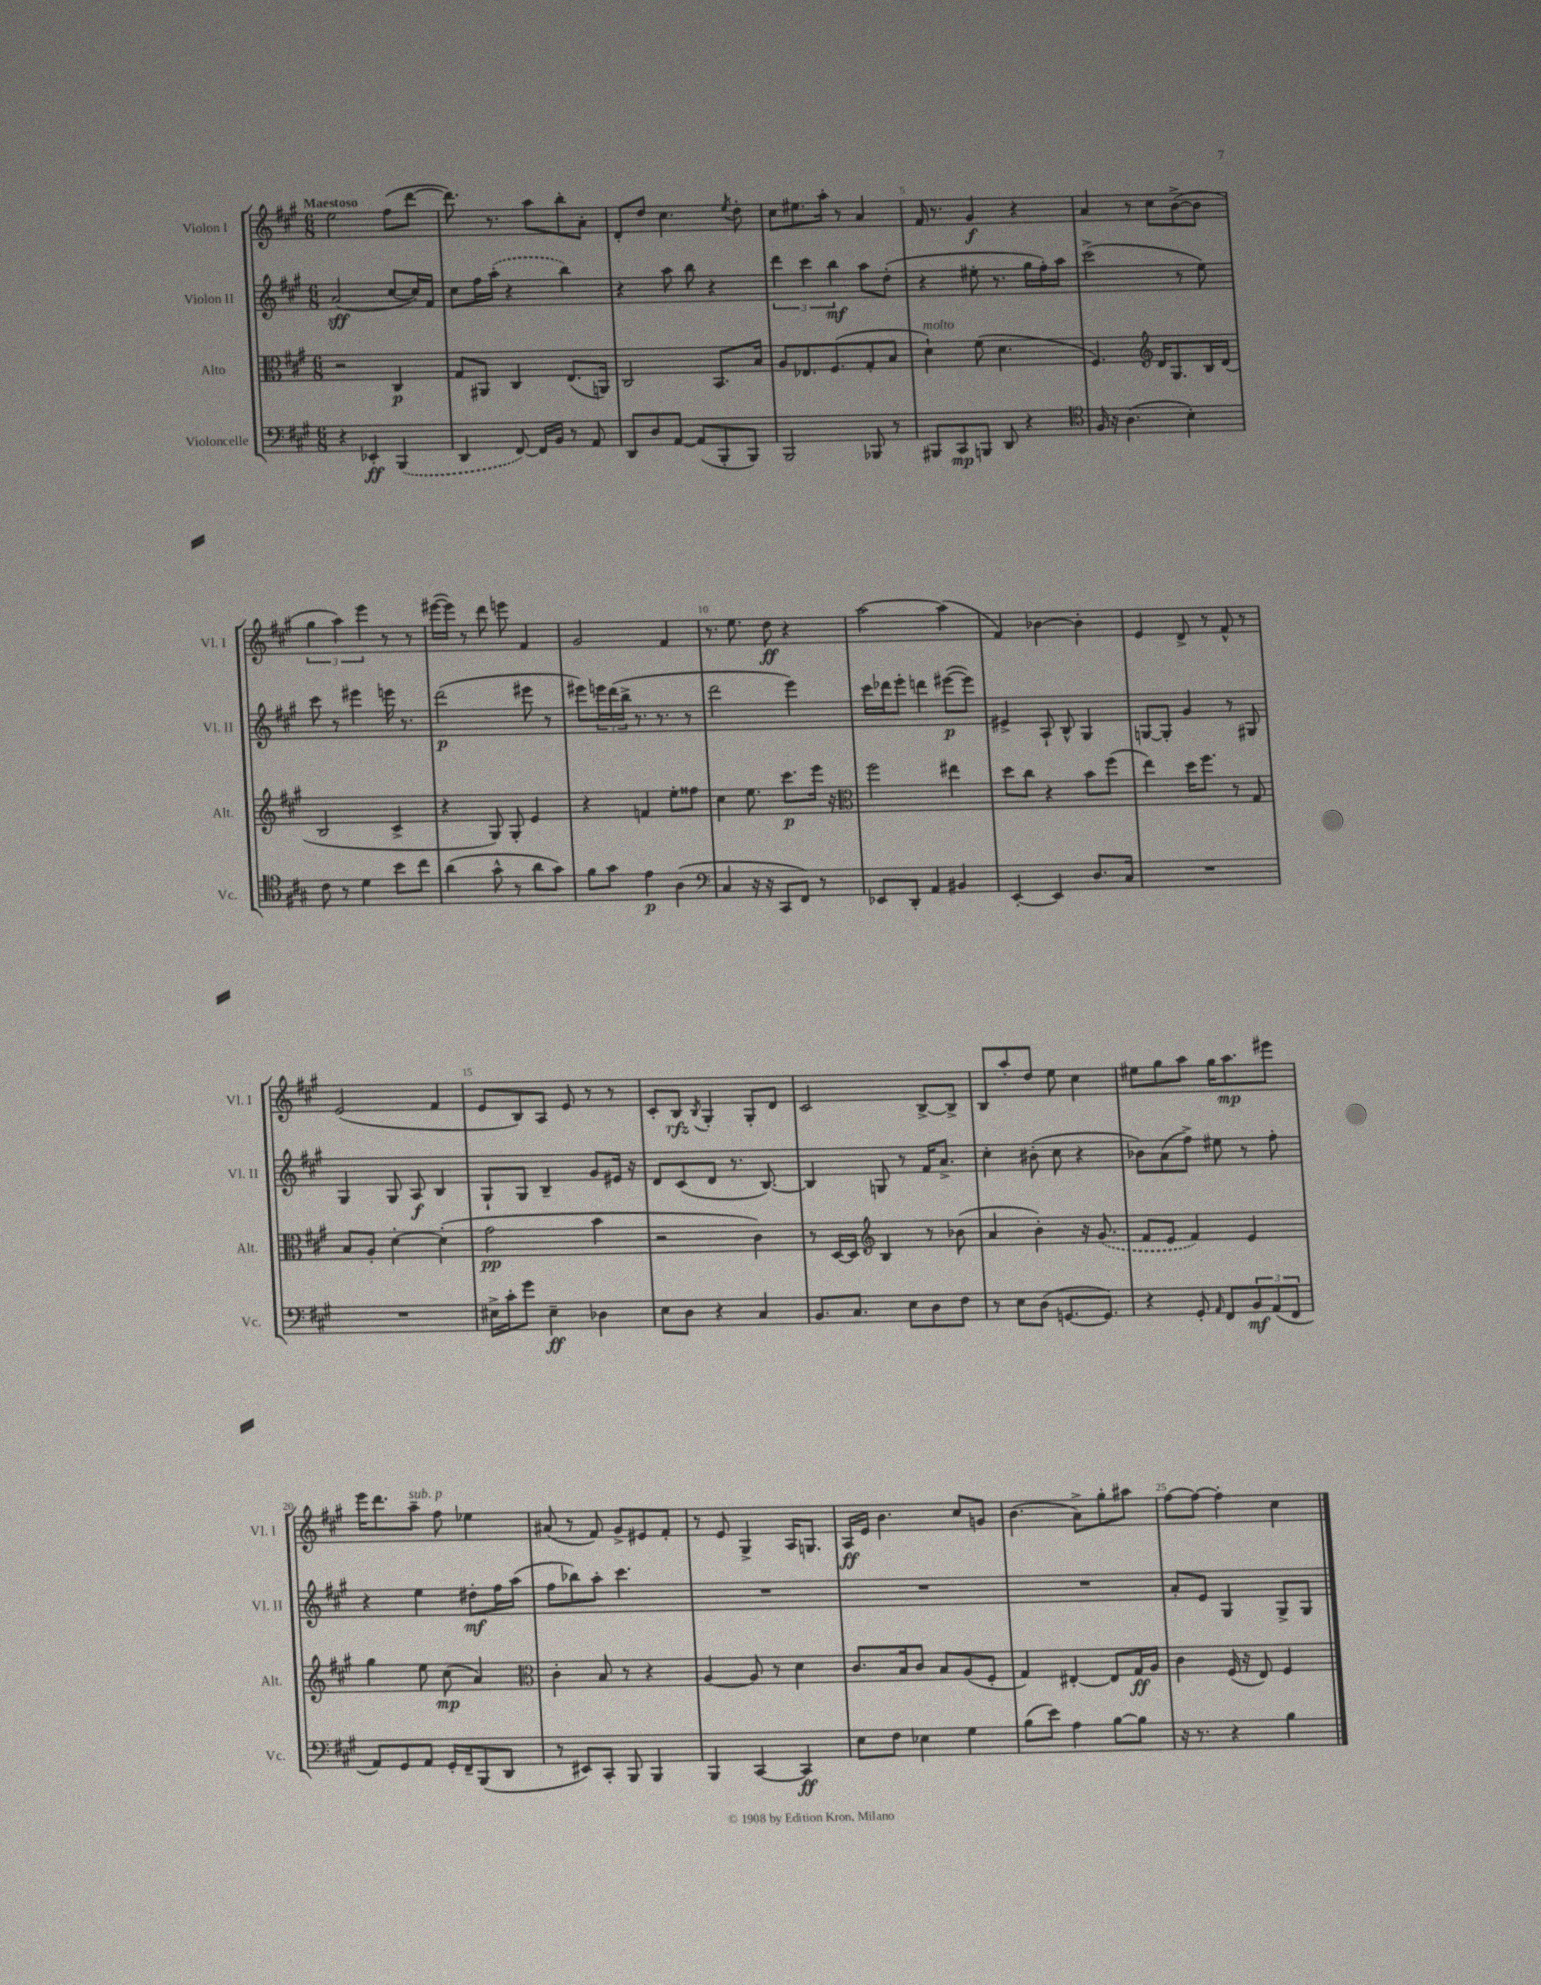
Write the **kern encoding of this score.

**kern	**dynam	**kern	**dynam	**kern	**dynam	**kern	**dynam
*part4	*part4	*part3	*part3	*part2	*part2	*part1	*part1
*staff4	*staff4	*staff3	*staff3	*staff2	*staff2	*staff1	*staff1
*I"Violoncelle	*	*I"Alto	*	*I"Violon II	*	*I"Violon I	*
*I'Vc.	*	*I'Alt.	*	*I'Vl. II	*	*I'Vl. I	*
*clefF4	*	*clefC3	*	*clefG2	*	*clefG2	*
*k[f#c#g#]	*	*k[f#c#g#]	*	*k[f#c#g#]	*	*k[f#c#g#]	*
*M6/8	*	*M6/8	*	*M6/8	*	*M6/8	*
=1	=1	=1	=1	=1	=1	=1	=1
!	!	!	!	!	!	!LO:TX:a:B:t=Maestoso	!
4r	.	2r	.	(2a/	sff	2ee\	.
4EE-X'/	ff	.	.	.	.	.	.
(4BBB/	.	4C#/	p	[8cc#/L	.	(8ff#\L	.
.	.	.	.	16cc#/L])	.	[8ddd\J	.
.	.	.	.	16f#/JJ	.	.	.
=2	=2	=2	=2	=2	=2	=2	=2
4DD/	.	8G#/L	.	8cc#\L	.	8.ddd\])	.
.	.	8AA#X/J	.	16ff#\L	.	.	.
.	.	.	.	(16aa'\JJ	.	8.r	.
[8FF#/)	.	4C#/	.	4r	.	.	.
16FF#/LL]	.	.	.	.	.	8aa\L	.
16BB/JJ	.	.	.	.	.	.	.
8r	.	(8.E/L	.	4bb\)	.	8bb'\	.
8AA/	.	.	.	.	.	8a'\J	.
.	.	16AAn/Jk)	.	.	.	.	.
=3	=3	=3	=3	=3	=3	=3	=3
8DD/L	.	2C#/	.	4r	.	8d'/L	.
8D/	.	.	.	.	.	8dd/J	.
[8AA/J	.	.	.	8aa\	.	4.cc#\	.
(8AA/L]	.	.	.	8bb\	.	.	.
8BBB'/	.	8.BB/L	.	4r	.	.	.
.	.	.	.	.	.	8qee/	.
8BBB/J)	.	.	.	.	.	8dd'\	.
.	.	16B/Jk	.	.	.	.	.
=4	=4	=4	=4	=4	=4	=4	=4
2BBB/	.	8A/L	.	6ddd\	.	8cc#\L	.
.	.	8.E-X/	.	.	.	8.ee#X\	.
.	.	.	.	6ccc#\	.	.	.
.	.	(8.F#/	.	.	.	16aa'\Jk	.
.	.	.	.	6bb\	mf	.	.
.	.	.	.	.	.	8r	.
8BBB-X/	.	8G#'/	.	8aa\L	.	4a/	.
8r	.	8B/J	.	(8dd'\J	.	.	.
=5	=5	=5	=5	=5	=5	=5	=5
!	!	!LO:TX:a:i:t=molto	!	!	!	!	!
8BBB#X/L	.	4d`\)	.	4r	.	16f#/	.
.	.	.	.	.	.	8.r	.
8CC#/	mp	.	.	.	.	.	.
8BBBn/J	.	(8f#\	.	8ee#X'\	.	4g#/	f
8DD/	.	4.d\	.	8.r	.	.	.
4r	.	.	.	.	.	4r	.
.	.	.	.	16gg#\LL	.	.	.
.	.	.	.	16ff#'\)	.	.	.
.	.	.	.	16aa\JJ	.	.	.
=6	=6	=6	=6	=6	=6	=6	=6
*clefC4	*	*	*	*	*	*	*
16F#/	.	4.F#/)	.	(2ccc#^\	.	4a/	.
16r	.	.	.	.	.	.	.
(4.A\	.	.	.	.	.	.	.
.	.	.	.	.	.	8r	.
*	*	*clefG2	*	*	*	*	*
.	.	16d/KL	.	.	.	8cc#\L	.
.	.	8.G#/	.	.	.	.	.
4B'\)	.	.	.	8r	.	([8b^\	.
.	.	16B/L	.	8ee\)	.	8b\J]	.
.	.	(16d/JJ	.	.	.	.	.
!!LO:LB:g=z
=7	=7	=7	=7	=7	=7	=7	=7
8c#\	.	2B/	.	8ccc#\	.	6gg#\	.
8r	.	.	.	8r	.	.	.
.	.	.	.	.	.	6aa\)	.
4d\	.	.	.	4eee#X\	.	.	.
.	.	.	.	.	.	6eee\	.
8b\L	.	4c#^/	.	16eeen\	.	8r	.
.	.	.	.	8.r	.	.	.
8cc#\J	.	.	.	.	.	8r	.
=8	=8	=8	=8	=8	=8	=8	=8
(4a\	.	4r	.	(2ddd\	p	([16eee#X\LL	.
.	.	.	.	.	.	16eee#\JJ])	.
.	.	.	.	.	.	8r	.
8g#^^\	.	8G#/)	.	.	.	8ddd\	.
8r	.	8G#'/	.	.	.	8eeen\	.
8a\L	.	4e/	.	8eee#X\	.	4f#/	.
8g#\J)	.	.	.	8r	.	.	.
=9	=9	=9	=9	=9	=9	=9	=9
8f#\L	.	4r	.	8eee#X\L)	.	2g#/	.
8g#\J	.	.	.	24eeen\L	.	.	.
.	.	.	.	(24ddd\	.	.	.
.	.	.	.	24bb^\JJ	.	.	.
4e\	p	4fn/	.	8.r	.	.	.
.	.	.	.	8.r	.	.	.
(4A\	.	8ee'\L	.	.	.	4f#/	.
.	.	8ff##X\J	.	8r	.	.	.
=10	=10	=10	=10	=10	=10	=10	=10
*clefF4	*	*	*	*	*	*	*
4C#/	.	4cc#\	.	2ddd\	.	8.r	.
.	.	.	.	.	.	8.ee\	.
16r	.	8.ee\	.	.	.	.	.
16r	.	.	.	.	.	.	.
8CC#/L	.	.	.	.	.	8dd\	ff
.	.	8.ccc#\L	p	.	.	.	.
8FF#/J)	.	.	.	4eee\)	.	4r	.
8r	.	16eee\Jk	.	.	.	.	.
.	.	16r	.	.	.	.	.
=11	=11	=11	=11	=11	=11	=11	=11
*	*	*clefC3	*	*	*	*	*
8EE-X/L	.	2ff#\	.	16ccc#\LL	.	[2aa\	.
.	.	.	.	16ddd-X\J	.	.	.
8DD'/J	.	.	.	8eee'\J	.	.	.
4AA/	.	.	.	4dddn\	.	.	.
4BB#X/	.	4ee#X\	.	([8eee#X\L	p	(4aa\]	.
.	.	.	.	8eee#\J])	.	.	.
=12	=12	=12	=12	=12	=12	=12	=12
[4EE'/	.	8dd\L	.	4e#X^/	.	4f#/)	.
.	.	8cc#\J	.	.	.	.	.
4EE/]	.	4r	.	8A`/	.	[4b-X\	.
.	.	.	.	8B^^/	.	.	.
8.D/L	.	8b\L	.	4G#/	.	4b-'\]	.
.	.	(8ff#\J	.	.	.	.	.
16C#/Jk	.	.	.	.	.	.	.
=13	=13	=13	=13	=13	=13	=13	=13
2.r	.	4ee\)	.	[8Gn/L	.	4e/	.
.	.	.	.	8G'/J]	.	.	.
.	.	16dd\KL	.	4g#/	.	8d^/	.
.	.	8.ff#\J	.	.	.	.	.
.	.	.	.	.	.	8r	.
.	.	8r	.	8r	.	8f#^^/	.
.	.	8G#/	.	8G#X/	.	8r	.
!!LO:LB:g=z
=14	=14	=14	=14	=14	=14	=14	=14
2.r	.	8B/L	.	4G#/	.	(2e/	.
.	.	8A'/J	.	.	.	.	.
.	.	[4d'\	.	8G#/	.	.	.
.	.	.	.	8A/	f	.	.
.	.	(4d'\]	.	4B/	.	4f#/	.
=15	=15	=15	=15	=15	=15	=15	=15
16E#X^\LL	.	2g#\	pp	8G#`/L	.	8e/L	.
16c#'\J	.	.	.	.	.	.	.
8g#\J	.	.	.	8G#/J	.	8B/)	.
4E#~\	ff	.	.	4B~/	.	8A/J	.
.	.	.	.	.	.	8e/	.
4D-X\	.	4b\	.	8g#/L	.	8r	.
.	.	.	.	16e#X/Jk	.	8r	.
.	.	.	.	16r	.	.	.
=16	=16	=16	=16	=16	=16	=16	=16
8E\L	.	2r	.	8d/L	.	8c#'/L	.
8D\J	.	.	.	(8c#/	.	8B/J	rfz
.	.	.	.	.	.	8qB/	.
4r	.	.	.	8d/J	.	4G#'/	.
.	.	.	.	8.r	.	.	.
4C#/	.	4c#\)	.	.	.	8G#'/L	.
.	.	.	.	[8.B/)	.	.	.
.	.	.	.	.	.	8d/J	.
=17	=17	=17	=17	=17	=17	=17	=17
8.BB/L	.	8r	.	4B/]	.	2c#/	.
.	.	[16D/LL	.	.	.	.	.
8.C#/J	.	16D/JJ]	.	.	.	.	.
*	*	*clefG2	*	*	*	*	*
.	.	4B/	.	8Gn/	.	.	.
8E\L	.	.	.	8r	.	.	.
8D\	.	8r	.	16f#/KL	.	[8B^/L	.
.	.	.	.	8.a^/J	.	.	.
8F#\J	.	(8b-X\	.	.	.	8B^/J]	.
=18	=18	=18	=18	=18	=18	=18	=18
8r	.	4a/	.	4cc#'\	.	8B/L	.
8E\L	.	.	.	.	.	8aa'/	.
(8D\J	.	4b'\)	.	(8b#X'\	.	8dd/J	.
[8.GGn/L	.	.	.	8cc#\	.	8ee\	.
.	.	16r	.	4r	.	4cc#\	.
8.GG/J])	.	(8.g#/	.	.	.	.	.
=19	=19	=19	=19	=19	=19	=19	=19
4r	.	8f#/L	.	8b-X\L)	.	8ee#X\L	.
.	.	8e/J	.	(8a\	.	8gg#\	.
8GG#'/	.	4f#/)	.	8ff#^\J)	.	8aa\J	.
16qqAA/	.	.	.	.	.	.	.
8FF#/L	.	.	.	8ee#X\	.	16gg#\KL	.
.	.	.	.	.	.	8.aa\	mp
12BB/	mf	4e/	.	8r	.	.	.
(12AA/	.	.	.	.	.	.	.
.	.	.	.	8ff#'\	.	8eee#X\J	.
12FF#/J	.	.	.	.	.	.	.
!!LO:LB:g=z
=20	=20	=20	=20	=20	=20	=20	=20
8AA/L)	.	4gg#\	.	4r	.	16eee\KL	.
.	.	.	.	.	.	8.ddd\	.
8GG#/	.	.	.	.	.	.	.
!	!	!	!	!	!	!LO:TX:a:i:t=sub. p	!
8AA/J	.	8ee\	.	4ee\	.	8aa~\J	.
16GG#'/LL	.	(8cc#\	mp	.	.	8ff#\	.
16FF#~/J	.	.	.	.	.	.	.
(8BBB/	.	4a/)	.	8dd#X'\L	mf	4ee-X\	.
8DD/J	.	.	.	16ff#\L	.	.	.
.	.	.	.	(16aa\JJ	.	.	.
=21	=21	=21	=21	=21	=21	=21	=21
*	*	*clefC3	*	*	*	*	*
8r	.	4c#'\	.	8ff#\L	.	(8a#X/	.
8EE#X/L)	.	.	.	8bb-X\)	.	8r	.
8CC#'/J	.	8B/	.	8aa'\J	.	8f#/)	.
8BBB/	.	8r	.	4.ccc#\	.	8g#^/L	.
4BBB/	.	4r	.	.	.	8e#X/	.
.	.	.	.	.	.	8f#'/J	.
=22	=22	=22	=22	=22	=22	=22	=22
4BBB/	.	[4A/	.	2.r	.	8r	.
.	.	.	.	.	.	8e/	.
[4CC#/	.	8A/]	.	.	.	4G#^/	.
.	.	8r	.	.	.	.	.
4CC#/]	ff	4d\	.	.	.	16A/KL	.
.	.	.	.	.	.	8.Gn/J	.
=23	=23	=23	=23	=23	=23	=23	=23
8E\L	.	8.c#/L	.	2.r	.	16A/LL	ff
.	.	.	.	.	.	16e/JJ	.
8F#\J	.	.	.	.	.	4.b\	.
.	.	16B/k	.	.	.	.	.
4E-X\	.	8c#/J	.	.	.	.	.
.	.	8B/L	.	.	.	.	.
4G#\	.	(8A/	.	.	.	8cc#/L	.
.	.	8F#'/J	.	.	.	8gn/J	.
=24	=24	=24	=24	=24	=24	=24	=24
(8B\L	.	4G#/)	.	2.r	.	(4.b\	.
8e\J)	.	.	.	.	.	.	.
4A\	.	[4E#X'/	.	.	.	.	.
.	.	.	.	.	.	8a^\L)	.
[8B\L	.	8E#/L]	.	.	.	8gg#'\	.
8B\J]	.	16G#/L	ff	.	.	8aa#X\J	.
.	.	16A/JJ	.	.	.	.	.
=25	=25	=25	=25	=25	=25	=25	=25
16r	.	4c#\	.	8a'/L	.	[8ff#\L	.
8.r	.	.	.	.	.	.	.
.	.	.	.	8e/J	.	8ff#\J_	.
4r	.	(16F#/	.	4G#/	.	4ff#'\]	.
.	.	16r	.	.	.	.	.
.	.	8E/)	.	.	.	.	.
4B\	.	4F#/	.	8G#^/L	.	4cc#\	.
.	.	.	.	8G#/J	.	.	.
==	==	==	==	==	==	==	==
*-	*-	*-	*-	*-	*-	*-	*-
